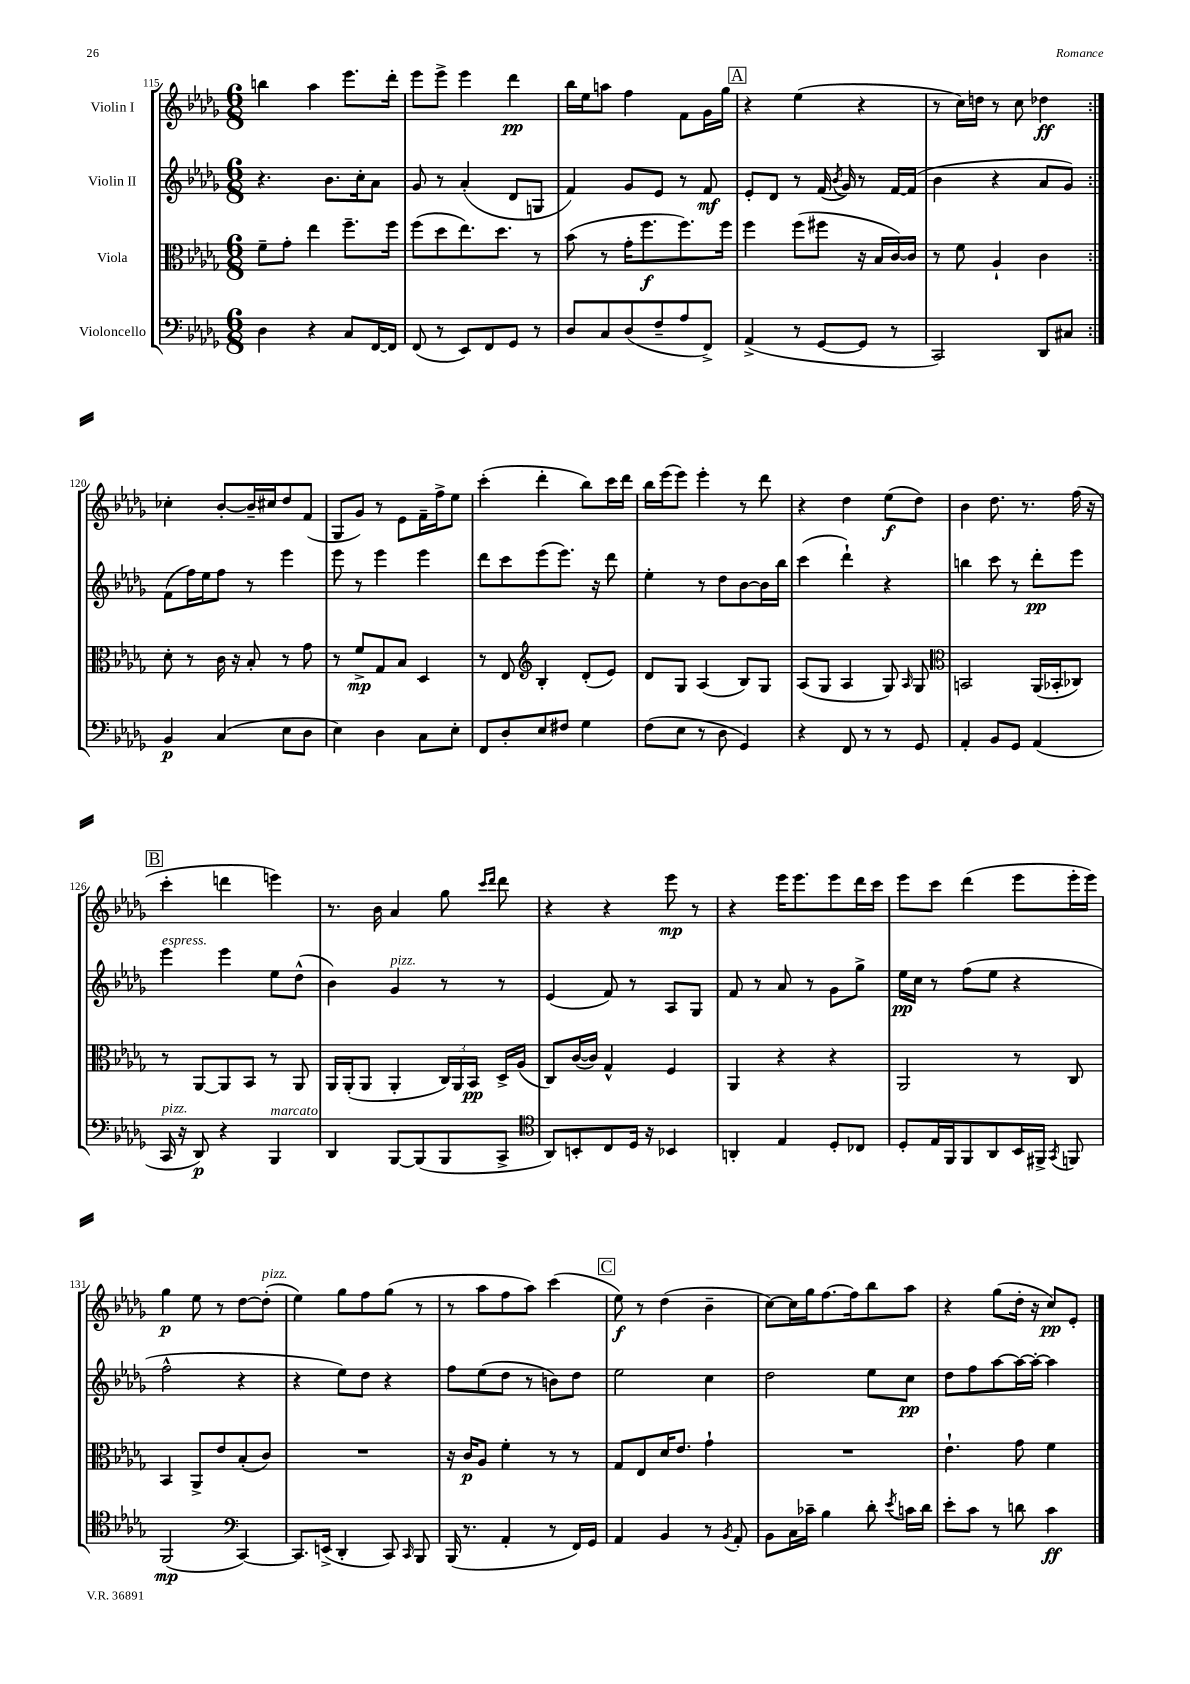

**kern	**kern	**kern	**kern
*staff4	*staff3	*staff2	*staff1
*clefF4	*clefC3	*clefG2	*clefG2
*k[b-e-a-d-g-]	*k[b-e-a-d-g-]	*k[b-e-a-d-g-]	*k[b-e-a-d-g-]
*M6/8	*M6/8	*M6/8	*M6/8
4D-	8f~	4.r	4bb
.	8g-'	.	.
4r	4ee-	.	4aa-
.	.	8.b-	.
8C	8.ff~	.	8.eee-
.	.	16cc'	.
[16FF	.	8a-	.
16FF]	16ff	.	16ddd-'
=	=	=	=
(8FF	(8ff	8g-	8eee-
8r	8dd-	8r	8eee-^
8EE-)	8.ee-)	(4a-'	4eee-
8FF	.	.	.
.	8.dd-	.	.
8GG-	.	8d-	4ddd-
8r	8r	8G	.
=	=	=	=
8D-	(8b-	4f)	16bb-
.	.	.	16ee-
8C	8r	.	8aa
(8D-	16g-'	8g-	4ff
.	8.ff	.	.
8F~	.	8e-	.
8A-	8.ff)	8r	8f
8FF^)	.	8f	16g-
.	16ff	.	16gg-
=	=	=	=
(4AA-^	4ff	8e-'	4r
.	.	8d-	.
8r	(8ff	8r	(4ee-
[8GG-	8ff#	(16f	.
.	.	8qb-	.
.	.	16g-)	.
8GG-]	16r	8r	4r
.	16B-	.	.
8r	[16c)	[16f	.
.	16c]	(16f]	.
=	=	=	=
2CC)	8r	4b-	8r
.	8f	.	16cc)
.	.	.	16dd
.	4A-`	4r	8r
.	.	.	8cc
8DD-	4c	8a-	4dd-
8C#	.	8g-)	.
=:|!	=:|!	=:|!	=:|!
4BB-	8d-'	(8f	4cc-'
.	8r	16ff)	.
.	.	16ee-	.
(4C	16c	8ff	[8b-'
.	16r	.	.
.	8B-'	8r	16b-~]
.	.	.	16cc#
8E-	8r	4eee-	8dd-
8D-	8g-	.	(8f
=	=	=	=
4E-)	8r	8eee-	8G-
.	8f^	8r	8g-)
4D-	8G-	4eee-	8r
.	8B-	.	8e-
8C	4D-	4eee-	16f~
.	.	.	16ff^
8E-'	.	.	8ee-
=	=	=	=
8FF	8r	8ddd-	(4ccc'
8D-'	8E-	8ccc	.
*	*clefG2	*	*
8E-	4B-'	(8eee-	4ddd-'
8F#	.	8.eee-)	.
4G-	(8d-'	.	8bb-)
.	.	16r	.
.	8e-)	8ddd-	16ccc
.	.	.	16ddd-
=	=	=	=
(8F	8d-	4ee-'	16bb-
.	.	.	(16eee-
8E-	8G-	.	8eee-)
8r	(4A-	8r	4eee-'
8D-	.	8dd-	.
4GG-)	8B-)	[8b-	8r
.	8G-	16b-]	8ddd-
.	.	16bb-	.
=	=	=	=
4r	(8A-	(4ccc	4r
.	8G-	.	.
8FF	4A-	4ddd-`)	4dd-
8r	.	.	.
8r	8G-)	4r	(8ee-
.	16qqA-	.	.
8GG-	8G-	.	8dd-)
=	=	=	=
*	*clefC3	*	*
4AA-'	2BB	4bb	4b-
8BB-	.	8ccc	8.dd-
8GG-	.	8r	.
.	.	.	8.r
(4AA-	(16AA-	8ddd-'	.
.	16BB-'	.	.
.	8C-)	8eee-	(16ff
.	.	.	16r
=	=	=	=
16CC	8r	4eee-	4ccc'
16r	.	.	.
8DD-)	[8AA-	.	.
4r	8AA-]	4eee-	4ddd
.	8BB-	.	.
4BBB-	8r	8ee-	4eee)
.	8AA-	(8dd-^^	.
=	=	=	=
4DD-	16AA-	4b-)	8.r
.	(16AA-'	.	.
.	8AA-	.	.
.	.	.	16b-
[8BBB-	4AA-'	4g-	4a-
(8BBB-]	.	.	.
8BBB-	24C)	8r	8gg-
.	24AA-	.	.
.	24BB-	.	.
.	.	.	16qqccc
.	.	.	16qqddd-
8CC^	16D-^	8r	8ddd-
.	(16A-	.	.
=	=	=	=
*clefC4	*	*	*
8AA-)	8C)	(4e-	4r
8BB'	([16c	.	.
.	16c])	.	.
8C	4G-^^	8f)	4r
16D-	.	8r	.
16r	.	.	.
4BB-	4F	8A-	8eee-
.	.	8G-	8r
=	=	=	=
4AA'	4AA-	8f	4r
.	.	8r	.
4E-	4r	8a-	16eee-
.	.	.	8.eee-
.	.	8r	.
8D-'	4r	8g-	8eee-
8C-	.	8gg-^	16ddd-
.	.	.	16ccc
=	=	=	=
8D-'	2AA-	16ee-	8eee-
.	.	16cc	.
16E-	.	8r	8ccc
16FF	.	.	.
8FF	.	(8ff	(4ddd-
8AA-	.	8ee-	.
16BB-	8r	4r	8eee-
16FF#^	.	.	.
8qGG-	.	.	.
8FF	8C	.	16eee-'
.	.	.	16eee-)
=	=	=	=
(2FF	4BB-	2ff^^	4gg-
.	8AA-^	.	8ee-
.	8e-	.	8r
*clefF4	*	*	*
[4CC)	(8B-'	4r	[8dd-
.	8c)	.	(8dd-']
=	=	=	=
8.CC]	2.r	4r	4ee-)
(16EE^	.	.	.
4DD-'	.	8ee-)	8gg-
.	.	8dd-	8ff
8CC)	.	4r	(8gg-
16qqCC	.	.	.
8BBB-	.	.	8r
=	=	=	=
(16BBB-	16r	8ff	8r
8.r	16c	.	.
.	8A-	(8ee-	8aa-
4AA-'	4f'	8dd-	8ff
.	.	8r	8aa-)
8r	8r	8b)	(4ccc
16FF)	8r	8dd-	.
16GG-	.	.	.
=	=	=	=
4AA-	8G-	2ee-	8ee-)
.	8E-	.	8r
4BB-	16d-	.	(4dd-
.	8.e-	.	.
8r	4g-`	4cc	4b-~
8qBB-	.	.	.
8AA-'	.	.	.
=	=	=	=
8BB-	2.r	2dd-	[8cc)
16C	.	.	16cc]
16c-~	.	.	16gg-
4B-	.	.	[8.ff
.	.	.	16ff]
8d-'	.	8ee-	8bb-
8qe-	.	.	.
16c	.	8cc	8aa-
16d-	.	.	.
=	=	=	=
8e-'	4.e-`	8dd-	4r
8c	.	8ff	.
8r	.	[8aa-	(8gg-
8d	8g-	16aa-_	16dd-'
.	.	16aa-'_	16r
4c	4f	4aa-]	8cc)
.	.	.	8e-'
==	==	==	==
*-	*-	*-	*-
